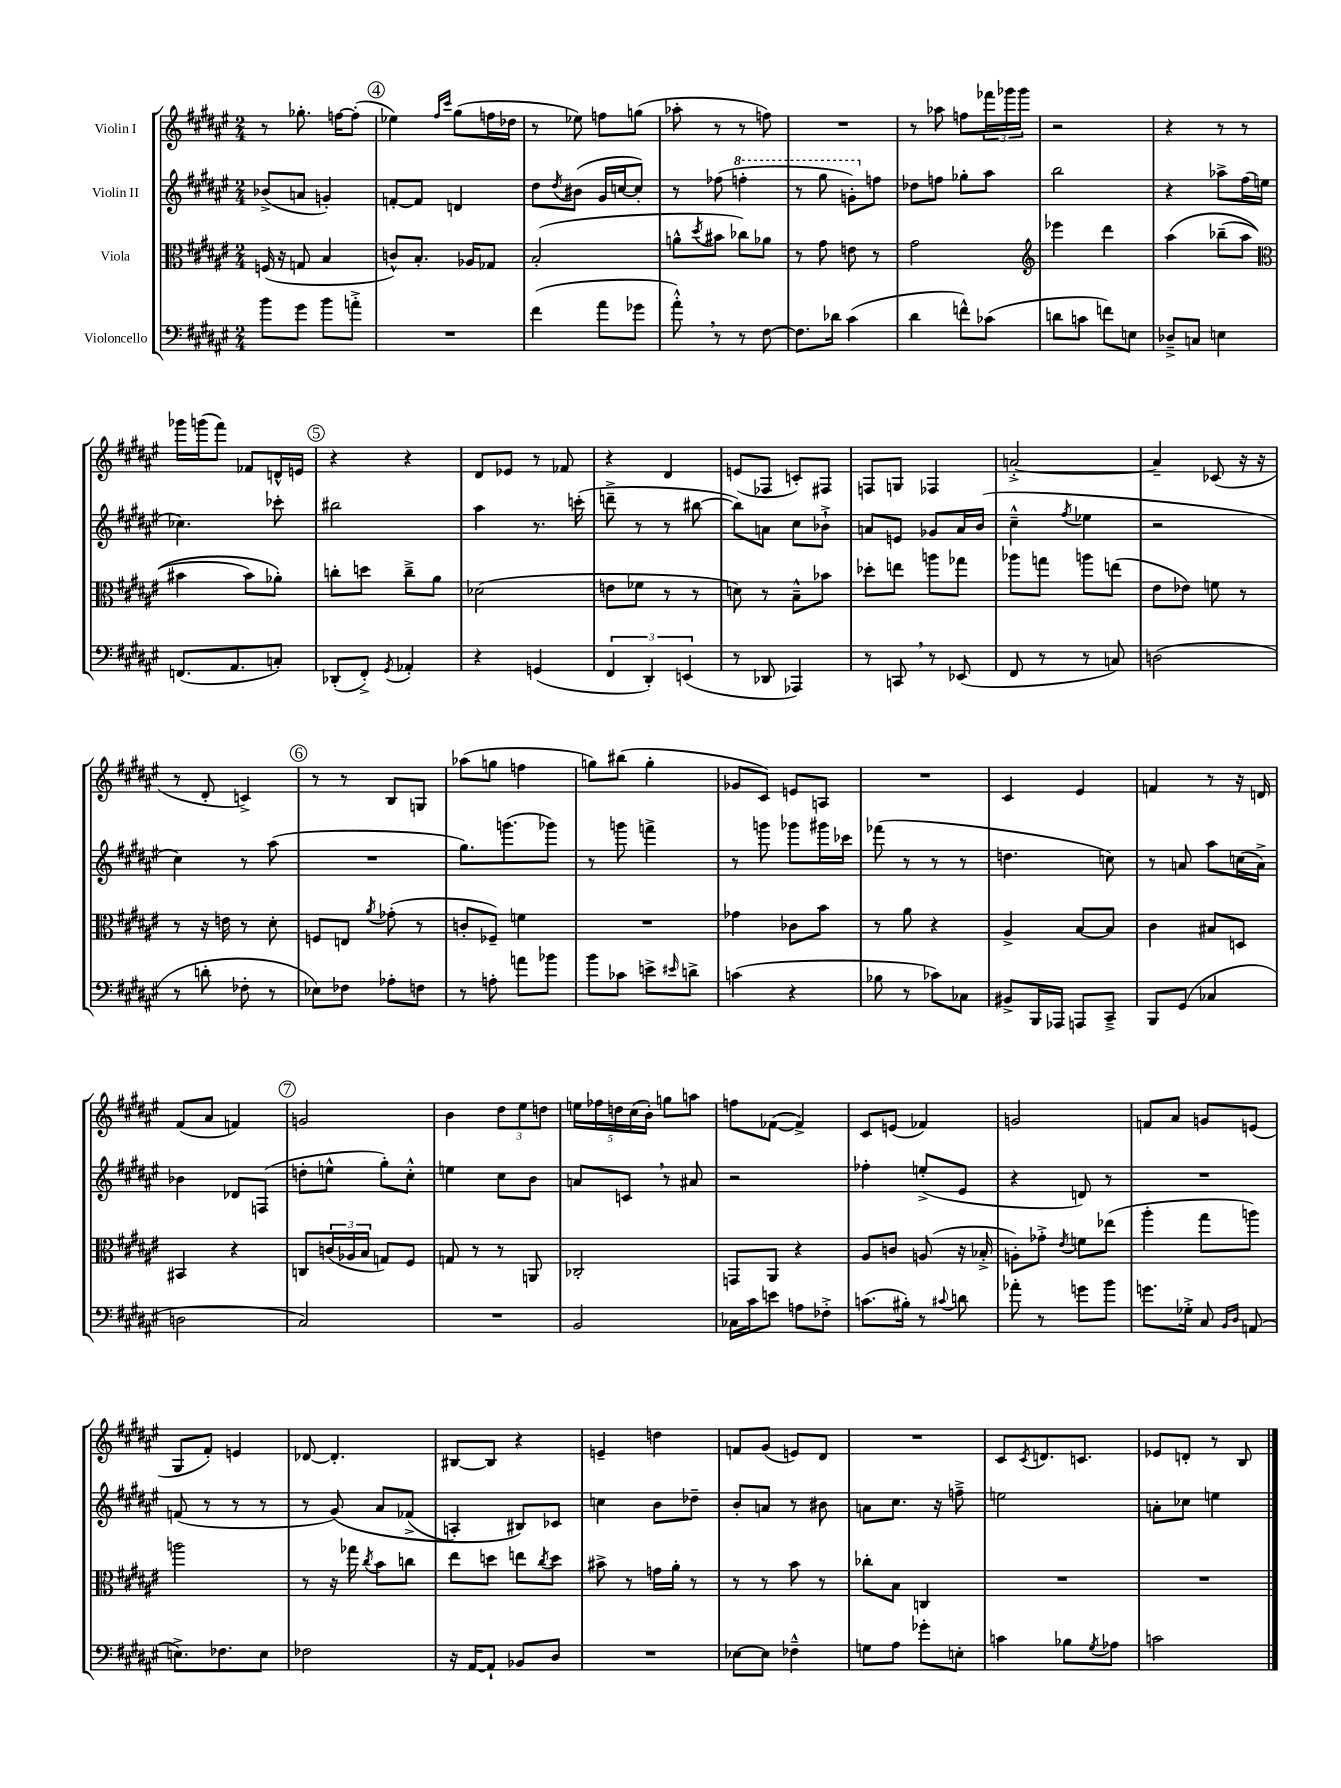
<<
\new StaffGroup <<
\new Staff = "s0" \with { instrumentName = "Violin I" } {
    \clef treble \key fis \major \numericTimeSignature \time 2/4
    r8 ges''8.-. f''16~ f''8-.( |
    \mark \markup { \circle "4" } ees''4) \grace { fis''16 cis'''16 } gis''8( f''16 des''16 |
    r8 ees''8) f''8 g''8( |
    aes''8-. r8 r8 f''8) |
    R2 |
    r8 aes''8 f''8 \tuplet 3/2 { fes'''16 ges'''16 ges'''16 } |
    r2 |
    r4 r8 r8 |
    ges'''16 g'''16( fis'''8) fes'8 d'16-^ e'16 |
    \mark \markup { \circle "5" } r4 r4 |
    dis'8 ees'8 r8 fes'8 |
    r4 dis'4 |
    e'8( fes8 c'8-.) fis8 |
    f8 g8 fes4 |
    a'2~-.-> |
    a'4-- ces'8( r16 r16 |
    r8 dis'8-. c'4->) |
    \mark \markup { \circle "6" } r8 r8 b8 g8 |
    aes''8( g''8 f''4 |
    g''8) bis''8( g''4-. |
    ges'8 cis'8) e'8 a8 |
    R2 |
    cis'4 eis'4 |
    f'4 r8 r16 d'16 |
    fis'8( ais'8 f'4) |
    \mark \markup { \circle "7" } g'2 |
    b'4 \tuplet 3/2 { dis''8 eis''8 d''8 } |
    \tuplet 5/4 { e''16 fes''16 d''16 cis''16( b'16-.) } g''8 a''8 |
    f''8 fes'8~( fes'4->) |
    cis'8 e'8( fes'4) |
    g'2 |
    f'8 ais'8 g'8 e'8( |
    gis8 fis'8-.) e'4 |
    des'8~ des'4.-. |
    bis8~ bis8 r4 |
    e'4-- d''4 |
    f'8 gis'8( e'8) dis'8 |
    R2 |
    cis'8 \acciaccatura { cis'8 } d'8. c'8. |
    ees'8 d'8-. r8 b8 \bar "|." |
}
\new Staff = "s1" \with { instrumentName = "Violin II" } {
    \clef treble \key fis \major \numericTimeSignature \time 2/4
    bes'8->( a'8 g'4-.) |
    \mark \markup { \circle "4" } f'8~-. f'8 d'4 |
    dis''8 \acciaccatura { dis''8 } bis'8( gis'16 c''16~ c''8-.) |
    r8 fes''8( \ottava #1 f'''4-. |
    r8 gis'''8 g''8-.) \ottava #0 f''8 |
    des''8 f''8 ges''8-. ais''8 |
    b''2 |
    r4 aes''8-> fis''16( e''16 |
    ces''4.) ces'''8-. |
    \mark \markup { \circle "5" } bis''2 |
    ais''4 r8. c'''16-.( |
    d'''8---> r8 r8 bis''8~ |
    bis''8) a'8 cis''8 bes'8-!-> |
    a'8 e'8 ges'8 a'16 b'16( |
    cis''4---^ \acciaccatura { fis''8 } ees''4 |
    r2 |
    cis''4) r8 ais''8( |
    \mark \markup { \circle "6" } R2 |
    gis''8.) g'''8.( ges'''8) |
    r8 g'''8 f'''4-> |
    r8 g'''8 ges'''8 gis'''16 ces'''16 |
    fes'''8( r8 r8 r8 |
    d''4. c''8) |
    r8 a'8 ais''8 c''16( a'16->) |
    bes'4 des'8 f8( |
    \mark \markup { \circle "7" } d''8-. e''8-^ gis''8-.) cis''8-.-^ |
    e''4 cis''8 b'8 |
    a'8 c'8 \breathe r8 ais'8 |
    r2 |
    fes''4-. e''8-.->( eis'8 |
    r4 d'8) r8 |
    R2 |
    f'8( r8 r8 r8 |
    r8 gis'8)\( ais'8 fes'8->( |
    a4-.) bis8\) ces'8 |
    c''4 b'8 des''8-- |
    b'8-. a'8 r8 bis'8 |
    a'8 cis''8. r16 f''8---> |
    e''2 |
    a'8-. ces''8 e''4 \bar "|." |
}
\new Staff = "s2" \with { instrumentName = "Viola" } {
    \clef alto \key fis \major \numericTimeSignature \time 2/4
    f16( r16 g8 b4 |
    \mark \markup { \circle "4" } c'8-^) b8.-. aes16 ges8 |
    b2-.( |
    a'8-^ \acciaccatura { dis''8 } bis'8 ces''8) aes'8 |
    r8 gis'8 e'8 r8 |
    gis'2 |
    \clef treble ees'''4 dis'''4 |
    ais''4\( bes''8--( ais''8 |
    \clef alto bis'4 bis'8) aes'8-.\) |
    \mark \markup { \circle "5" } c''8-. d''8 c''8---> ais'8 |
    des'2( |
    e'8 fes'8 r8 r8 |
    d'8) r8 b8---^ bes'8 |
    des''8-. e''8 a''8 ges''8 |
    aes''8 g''8 a''8 e''8( |
    eis'8 ees'8) f'8 r8 |
    r8 r16 e'16 r8 dis'8-. |
    \mark \markup { \circle "6" } f8 e8 \acciaccatura { ais'8 } ges'8-.( r8 |
    c'8-. fes8--) f'4 |
    R2 |
    ges'4 ces'8 b'8 |
    r8 ais'8 r4 |
    ais4-> b8~ b8 |
    cis'4 bis8 d8 |
    bis,4 r4 |
    \mark \markup { \circle "7" } c8 \tuplet 3/2 { c'16( aes16 b16 } g8) fis8 |
    g8 r8 r8 a,8 |
    ces2-. |
    g,8 ais,8 r4 |
    ais8 c'8 a8( r16 bes16-.-> |
    a8-.) ges'8-.-> \acciaccatura { eis'8 } f'8 ees''8( |
    ais''4-. gis''8 a''8) |
    a''2 |
    r8 r16 ges''16 \acciaccatura { cis''8 } b'8 c''8 |
    eis''8 d''8 e''8 \acciaccatura { cis''8 } d''8 |
    bis'8-> r8 g'16 ais'16-. r8 |
    r8 r8 b'8 r8 |
    ces''8-. b8 c4 |
    R2 |
    R2 \bar "|." |
}
\new Staff = "s3" \with { instrumentName = "Violoncello" } {
    \clef bass \key fis \major \numericTimeSignature \time 2/4
    b'8 gis'8 b'8 a'8-.-> |
    \mark \markup { \circle "4" } R2 |
    fis'4( ais'8 ges'8 |
    ais'8-.-^) \breathe r8 r8 fis8~ |
    fis8. des'16 cis'4( |
    dis'4 f'8-^) ces'8( |
    d'8 c'8 f'8) e8 |
    des8---> c8 e4 |
    f,8.( ais,8. c8-.) |
    \mark \markup { \circle "5" } des,8-.( fis,8-.->) \acciaccatura { gis,8 } aes,4-. |
    r4 g,4( |
    \tuplet 3/2 { fis,4 dis,4-.) e,4( } |
    r8 des,8 aes,,4) |
    r8 c,8 \breathe r8 ees,8( |
    fis,8 r8 r8 c8) |
    d2( |
    r8 d'8-. fes8-. r8 |
    \mark \markup { \circle "6" } ees8) fes8 aes8-. f8 |
    r8 a8-. a'8 bes'8 |
    b'8 ces'8 e'8-> \grace { eis'16 } d'8-> |
    c'4( r4 |
    bes8 r8 ces'8) ces8 |
    bis,8-> b,,16 aes,,16 a,,8 cis,8---> |
    b,,8 gis,8( ces4 |
    d2 |
    \mark \markup { \circle "7" } cis2) |
    R2 |
    b,2 |
    ces16 cis'16 e'8 a8 fes8-.-> |
    c'8.( bis16-.) r8 \appoggiatura { cis'8 } d'8 |
    aes'8-. r8 g'8 b'8 |
    g'8. ges16-.-> cis8 \grace { b,16 dis16 } a,8( |
    e8.->) fes8. e8 |
    fes2 |
    r16 ais,16~ ais,8-! bes,8 dis8 |
    R2 |
    ees8~ ees8 fes4---^ |
    g8 ais8 ges'8-. e8-. |
    c'4 bes8 \acciaccatura { gis8 } aes8 |
    c'2 \bar "|." |
}
>>
>>
\layout { \context { \Score \remove "Bar_number_engraver" } }
